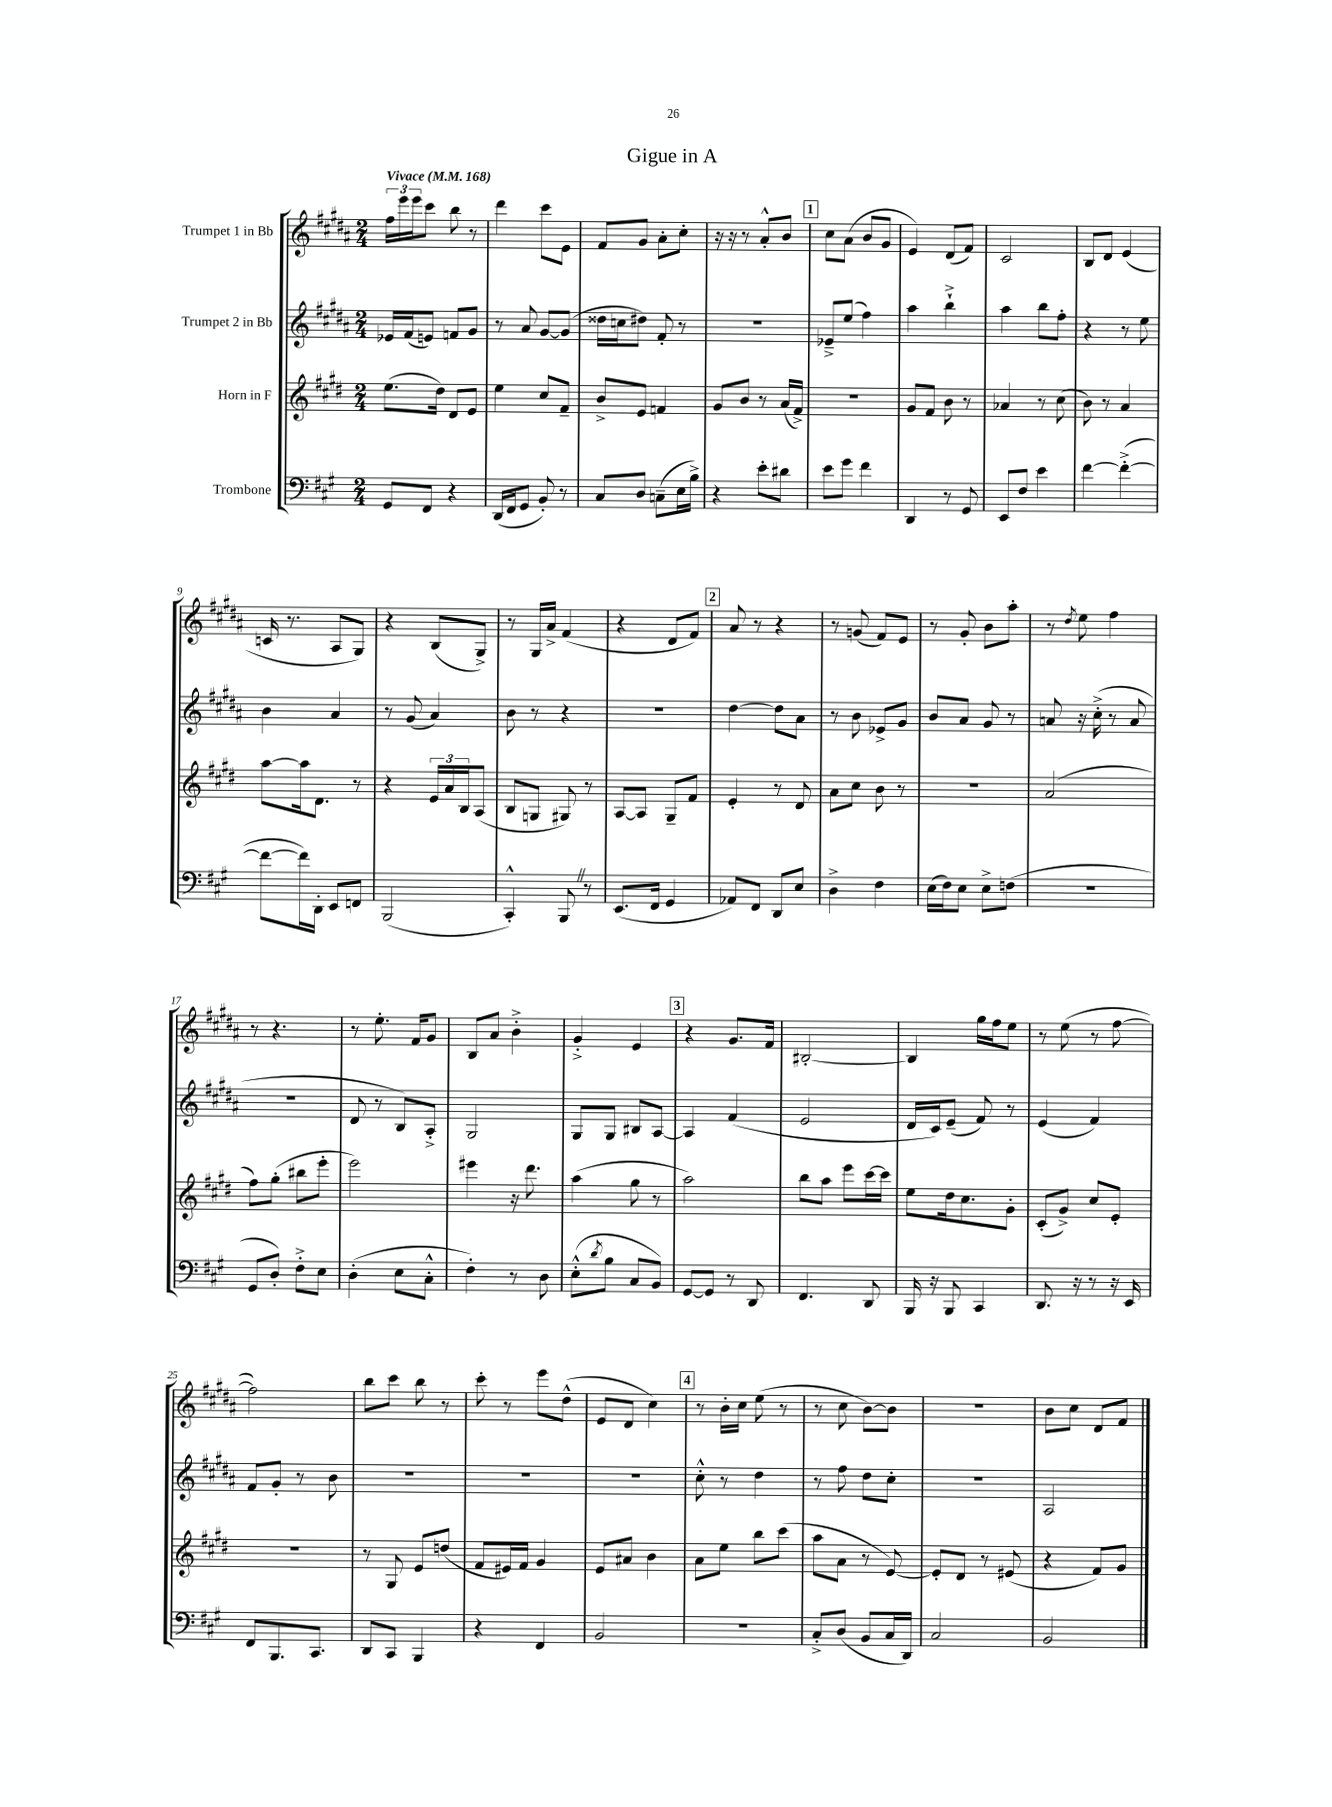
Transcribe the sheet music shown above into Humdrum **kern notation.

**kern	**kern	**kern	**kern
*staff4	*staff3	*staff2	*staff1
*clefF4	*clefG2	*clefG2	*clefG2
*k[f#c#g#]	*k[f#c#g#d#]	*k[f#c#g#d#a#]	*k[f#c#g#d#a#]
*M2/4	*M2/4	*M2/4	*M2/4
*MM168	*MM168	*MM168	*MM168
8GG#	(8.ee	16e-	24ff#
.	.	.	24eee
.	.	(16f#	.
.	.	.	24eee
8FF#	.	8e)	8ccc#
.	16dd#)	.	.
4r	8d#	8f	8bb
.	8e	8g#	8r
=	=	=	=
(16DD	4ee	8r	4ddd#
16FF#	.	.	.
8GG#	.	8a#	.
8BB')	8cc#	[8g#	8ccc#
8r	8f#~	(8g#]	8e
=	=	=	=
8C#	8b^	16dd##	8f#
.	.	16cc	.
8D	8e	8dd#)	8g#
(8C~	4f	8f#'	8a#'
16E	.	8r	8cc#'
16B^)	.	.	.
=	=	=	=
4r	8g#	2r	16r
.	.	.	16r
.	8b	.	8r
8e'	8r	.	8a#'^^
8d#	(16a	.	8b
.	16f#^)	.	.
=	=	=	=
8e	2r	8e-~^	8cc#
8g#	.	(8ee	(8a#
4f#	.	4ff#)	8b
.	.	.	8g#
=	=	=	=
4DD	8g#	4aa#	4e)
.	8f#	.	.
8r	8b	4bb`^	(8d#
8GG#	8r	.	8f#)
=	=	=	=
8EE	4a-	4aa#	2c#
8F#	.	.	.
4e	8r	8bb	.
.	(8cc#	8ff#'	.
=	=	=	=
[4f#	8b)	4r	8B
.	8r	.	8d#
(4f#'^_	4a	8r	(4e
.	.	8ee	.
=	=	=	=
8f#_	[8aa	4b	16c
.	.	.	8.r
16f#])	16aa]	.	.
16DD'	8.d#	.	.
8EE	.	4a#	8A#
8FF	8r	.	8G#)
=	=	=	=
(2BBB	4r	8r	4r
.	.	(8g#	.
.	24e	4a#)	(8B
.	24a	.	.
.	24B	.	.
.	(8A	.	8G#^)
=	=	=	=
4CC#'^^)	8B	8b	8r
.	8G	8r	16G#
.	.	.	16a#^
8BBB	8G#)	4r	(4f#
8r	8r	.	.
=	=	=	=
(8.EE	[8A	2r	4r
.	8A]	.	.
16FF#	.	.	.
4GG#	8G#~	.	8d#
.	8f#	.	8f#)
=	=	=	=
8AA-)	4e'	[4dd#	8a#
8FF#	.	.	8r
8DD	8r	8dd#]	4r
8E	8d#	8a#	.
=	=	=	=
4D^	8a	8r	8r
.	8cc#	8b	(8g
4F#	8b	8e-^	8f#)
.	8r	8g#	8e
=	=	=	=
(16E	2r	8b	8r
16F#)	.	.	.
8E	.	8a#	8g#'
8E^	.	8g#	8b
(8F	.	8r	8aa#'
=	=	=	=
2r	(2a	8a	8r
.	.	.	8qdd#
.	.	16r	8ee
.	.	(16cc#'^	.
.	.	8r	4ff#
.	.	8a	.
=	=	=	=
8GG#	8ff#)	2r	8r
8D')	(8gg#'	.	4.r
8F#'^	8bb#	.	.
8E	8eee'	.	.
=	=	=	=
(4D'	2eee)	8d#	8r
.	.	8r	8.ee'
8E	.	8B)	.
.	.	.	16f#
8C#'^^	.	8A#'^	8g#
=	=	=	=
4F#')	4eee#	2G#	8B
.	.	.	8a#
8r	16r	.	4b'^
.	8.ddd#	.	.
8D	.	.	.
=	=	=	=
(8E'^^	(4aa	8G#	4g#'^
8qd	.	.	.
8B	.	8G#	.
8C#	8gg#	8B#	4e
8BB)	8r	[8A#	.
=	=	=	=
[8GG#	2aa)	4A#]	4r
8GG#]	.	.	.
8r	.	(4f#	8.g#
8DD	.	.	.
.	.	.	16f#
=	=	=	=
4.FF#	8bb	2e	[2B#'
.	8aa	.	.
.	8eee	.	.
8DD	[16ccc#	.	.
.	16ccc#]	.	.
=	=	=	=
16BBB	8ee	16d#	4B#]
16r	.	16c#)	.
8BBB	16dd#	(8e~	.
.	8.cc#	.	.
4CC#	.	8f#)	16gg#
.	.	.	16ff#
.	8g#'	8r	8ee
=	=	=	=
8.DD	(8c#'	(4e	8r
.	8g#^)	.	(8ee
16r	.	.	.
8r	8cc#	4f#)	8r
16r	8e'	.	[8ff#
16EE	.	.	.
=	=	=	=
8FF#	2r	8f#	2ff#])
8.BBB	.	8g#'	.
.	.	8r	.
8.CC#	.	.	.
.	.	8b	.
=	=	=	=
8DD	8r	2r	8bb
8CC#	8G#	.	8ccc#
4BBB	8e	.	8bb
.	(8dd	.	8r
=	=	=	=
4r	8f#	2r	8ccc#'
.	16e#)	.	8r
.	16f#	.	.
4FF#	4g#	.	8eee
.	.	.	(8dd#^^
=	=	=	=
2BB	8e	2r	8e
.	8a#	.	8d#
.	4b	.	4cc#)
=	=	=	=
2r	8a	8cc#'^^	8r
.	8ee	8r	16b'
.	.	.	16cc#
.	8bb	4dd#	(8ee
.	(8ccc#	.	8r
=	=	=	=
8C#'^	8aa	8r	8r
(8D	8a	8ff#	8cc#
8BB	8r	8dd#	[8b)
16C#	[8e)	8cc#'	8b]
16DD)	.	.	.
=	=	=	=
2C#	8e']	2r	2r
.	8d#	.	.
.	8r	.	.
.	(8e#	.	.
=	=	=	=
2BB	4r	2A#	8b
.	.	.	8cc#
.	8f#)	.	8d#
.	8g#	.	8f#
==	==	==	==
*-	*-	*-	*-
